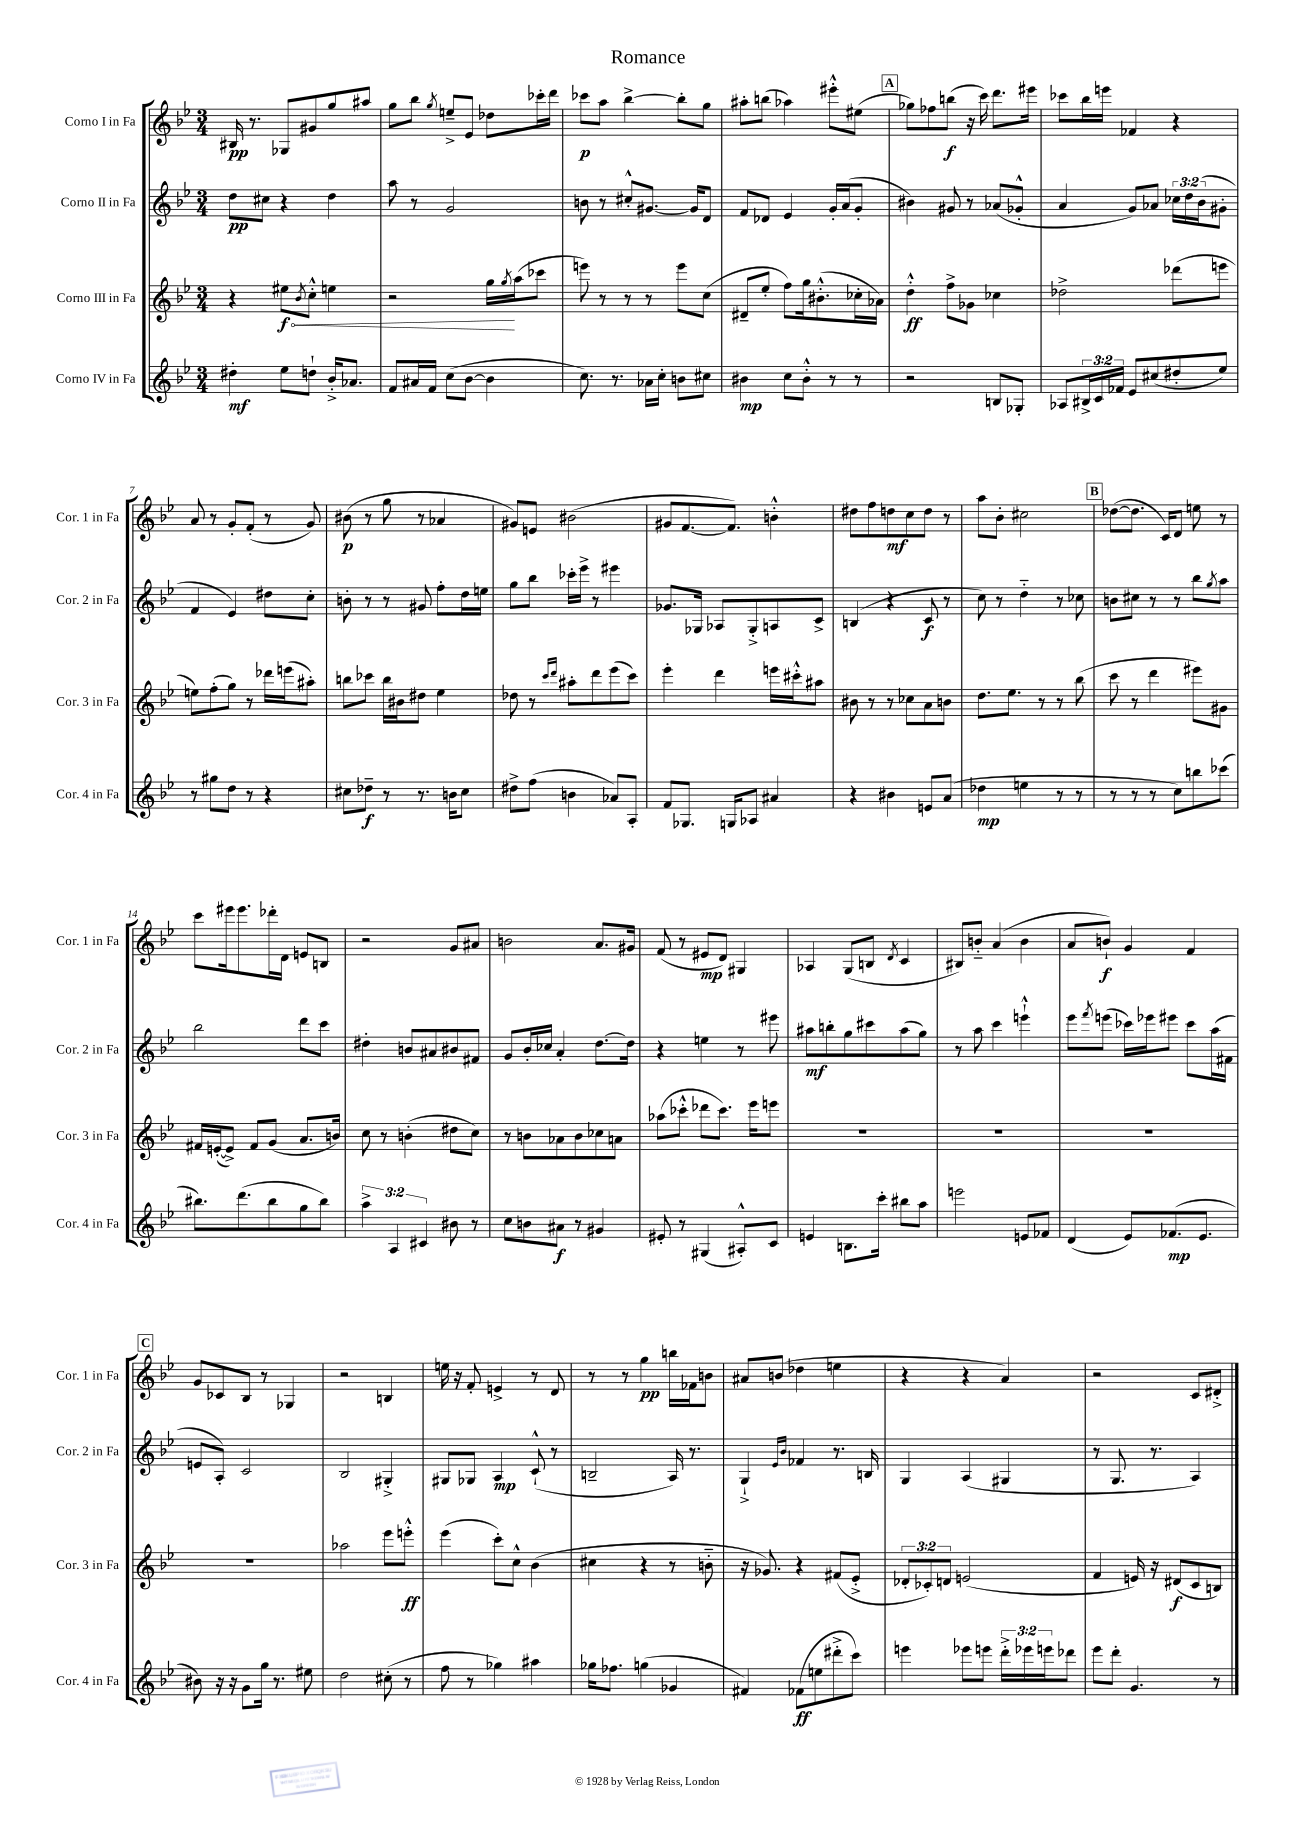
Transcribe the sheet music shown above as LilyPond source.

\header { title = "Romance" }
<<
\new StaffGroup <<
\new Staff = "s0" \with { instrumentName = "Corno I in Fa" shortInstrumentName = "Cor. 1 in Fa" } {
    \clef treble \key bes \major \numericTimeSignature \time 3/4
    bis16\pp r8. ges8 gis'8 g''8 ais''8 |
    g''8 bes''8 \acciaccatura { g''8 } e''8---> ees'8 des''8 ces'''16-. d'''16 |
    ces'''8\p a''8 bes''4~-> bes''8-. g''8 |
    ais''8-. b''8( aes''4) eis'''8-.-^ eis''8( |
    \mark \markup { \box "A" } ges''8) fes''8 b''8\f( r16 c'''16) d'''8. eis'''16 |
    ces'''8 bes''16 e'''16 fes'4 r4 |
    a'8 r8 g'8-. f'8-.( r8 g'8) |
    bis'8\p( r8 g''8 r8 aes'4 |
    gis'8) e'8 bis'2( |
    gis'8 f'8.~ f'8.) b'4-.-^ |
    dis''8 f''8 d''8\mf c''8 d''8 r8 |
    a''8 bes'8-. cis''2 |
    \mark \markup { \box "B" } des''8~( des''8. c'16) d'8 e''8 r8 |
    c'''8 eis'''16 eis'''8. des'''16-. d'16 e'8 b8 |
    r2 g'8 ais'8 |
    b'2 a'8. gis'16 |
    f'8( r8 eis'8\mp d'8) gis4 |
    aes4 g8( b8 \acciaccatura { d'8 } c'4 |
    bis8) b'8-_ a'4( b'4 |
    a'8 b'8-!\f) g'4 f'4 |
    \mark \markup { \box "C" } g'8 ces'8 bes8 r8 ges4 |
    r2 b4 |
    e''16 r16 f'8-. e'4-> r8 d'8 |
    r8 r8 g''4\pp b''16 fes'16 b'8 |
    ais'8 b'8( des''4 e''4 |
    r4 r4 a'4) |
    r2 c'8 dis'8-.-> \bar "|." |
}
\new Staff = "s1" \with { instrumentName = "Corno II in Fa" shortInstrumentName = "Cor. 2 in Fa" } {
    \clef treble \key bes \major \numericTimeSignature \time 3/4 \override Staff.TupletNumber.text = #tuplet-number::calc-fraction-text
    d''8\pp cis''8 r4 d''4 |
    a''8 r8 g'2 |
    b'8 r8 cis''8-.-^ gis'8.~ gis'16 d'8 |
    f'8 des'8 ees'4 g'16-. a'16( g'8-. |
    \mark \markup { \box "A" } bis'4) gis'8 r8 aes'8( ges'8-.-^ |
    a'4 g'8) aes'8 \tuplet 3/2 { ces''16 d''16 bes'16( } gis'8-. |
    f'4 ees'4) dis''8 c''8-. |
    b'8-. r8 r8 gis'8 f''8-. d''16 e''16 |
    g''8 bes''8 ces'''16-. ees'''16-> r8 eis'''4 |
    ges'8. ges16 aes8 ges8-.-> a8 c'8-> |
    b4( r4 c'8\f r8 |
    c''8) r8 d''4-_ r8 ces''8 |
    \mark \markup { \box "B" } b'8 cis''8 r8 r8 bes''8 \acciaccatura { g''8 } a''8 |
    bes''2 d'''8 c'''8 |
    dis''4-. b'8 ais'8 bis'8 fis'8 |
    g'8 bes'16-. ces''16 a'4-. d''8.~ d''16 |
    r4 e''4 r8 eis'''8 |
    ais''8\mf b''8-. g''8 cis'''8 ais''8( g''8) |
    r8 a''8 c'''4 e'''4-!-^ |
    ees'''8 \acciaccatura { f'''8 } e'''8( ces'''16) ees'''16 eis'''8 ces'''8 a''16( fis'16 |
    \mark \markup { \box "C" } e'8 a8-.) c'2 |
    bes2 gis4-.-> |
    gis8 ges8 a4\mp c'8-!-^( r8 |
    b2-- a16) r8. |
    g4-!-> \grace { ees'16 bes'16 } fes'4 r8. b16 |
    g4 a4( gis4 |
    r8 g8. r8. a4) \bar "|." |
}
\new Staff = "s2" \with { instrumentName = "Corno III in Fa" shortInstrumentName = "Cor. 3 in Fa" } {
    \clef treble \key bes \major \numericTimeSignature \time 3/4 \override Staff.TupletNumber.text = #tuplet-number::calc-fraction-text
    r4 \once \override Hairpin.circled-tip = ##t eis''8\f\< \acciaccatura { bes'8 } c''8-.-^ e''4 |
    r2 g''16\! \acciaccatura { g''8 } a''16( ces'''8 |
    e'''8) r8 r8 r8 e'''8 c''8( |
    dis'8-- ees''8-. f''8) g''16 bis'8.-.-^( ces''16-. aes'16) |
    \mark \markup { \box "A" } d''4-.-^\ff f''8-> ges'8 ces''4 |
    des''2-> des'''8( e'''8 |
    e''8) f''8-.( g''8) r8 des'''16 e'''16( ais''8-.) |
    b''8 ces'''8 b''16 bis'16 dis''8 ees''4 |
    des''8 r8 \grace { c'''16 d'''16 } ais''8-. d'''8 ees'''8( c'''8) |
    ees'''4-. d'''4 e'''16 cis'''16-.-^ ais''8 |
    bis'8 r8 r8 ces''8 a'8 b'8 |
    d''8. ees''8. r8 r8 bes''8( |
    \mark \markup { \box "B" } c'''8 r8 d'''4 eis'''8) gis'8 |
    fis'16 e'16~-.( e'8->) fis'8 g'8( a'8. b'16) |
    c''8 r8 b'4-.( dis''8 c''8) |
    r8 b'8 aes'8 b'8 ces''8 a'8 |
    aes''8( ces'''8-.-^ des'''8 ces'''8.) ees'''16 e'''8 |
    R2. |
    R2. |
    R2. |
    \mark \markup { \box "C" } R2. |
    aes''2 ees'''8 e'''8-.-^\ff |
    ees'''4( c'''8-.) c''8-^ bes'4( |
    cis''4 r4 r8 b'8-_ |
    r16 ges'8.) r4 fis'8( ees'8-.-> |
    \tuplet 3/2 { des'8-. ces'8-.) d'8 } e'2( |
    f'4 e'16) r16 dis'8\f( c'8 b8) \bar "|." |
}
\new Staff = "s3" \with { instrumentName = "Corno IV in Fa" shortInstrumentName = "Cor. 4 in Fa" } {
    \clef treble \key bes \major \numericTimeSignature \time 3/4 \override Staff.TupletNumber.text = #tuplet-number::calc-fraction-text
    dis''4-.\mf ees''8 d''8-! bes'16-.-> aes'8. |
    f'8 ais'16 f'16 c''8( bes'8~ bes'4 |
    c''8.) r8. aes'16 c''16-. b'8 cis''8 |
    bis'4\mp c''8 bis'8-.-^ r8 r8 |
    \mark \markup { \box "A" } r2 b8 ges8-. |
    aes8 \tuplet 3/2 { bis16-> c'16 fes'16 } ees'8 cis''8( dis''8-. ees''8) |
    r8 gis''8 d''8 r8 r4 |
    cis''8 des''8--\f r8 r8. b'16 cis''8 |
    dis''8-> f''8( b'4 aes'8) a8-. |
    f'8 ges8. g16 aes8 ais'4 |
    r4 bis'4 e'8 a'8( |
    des''4\mp e''4 r8 r8 |
    \mark \markup { \box "B" } r8 r8 r8 c''8) b''8 ces'''8( |
    bis''8.) d'''8.( bis''8 g''8 bis''8) |
    \tuplet 3/2 { a''4-> a4 cis'4 } bis'8 r8 |
    c''8 b'8 ais'8\f r8 gis'4 |
    eis'8-. r8 gis4( ais8-.-^) c'8 |
    e'4 b8. c'''16-. bis''8 a''8 |
    e'''2 e'8 fes'8 |
    d'4( ees'8) fes'8.\mp( ees'8. |
    \mark \markup { \box "C" } bis'8) r16 r16 g'8 g''16 r8. eis''8 |
    d''2 cis''8-.( r8 |
    f''8 r8 ges''4) ais''4 |
    ges''16 fes''8. g''4( ges'4 |
    fis'4) fes'8\ff( e''8 dis'''8-.-> c'''8) |
    e'''4 ees'''8 e'''8 \tuplet 3/2 { d'''16-.-> ees'''16 e'''16 } des'''8 |
    ees'''8 d'''8-. g'4. r8 \bar "|." |
}
>>
>>
